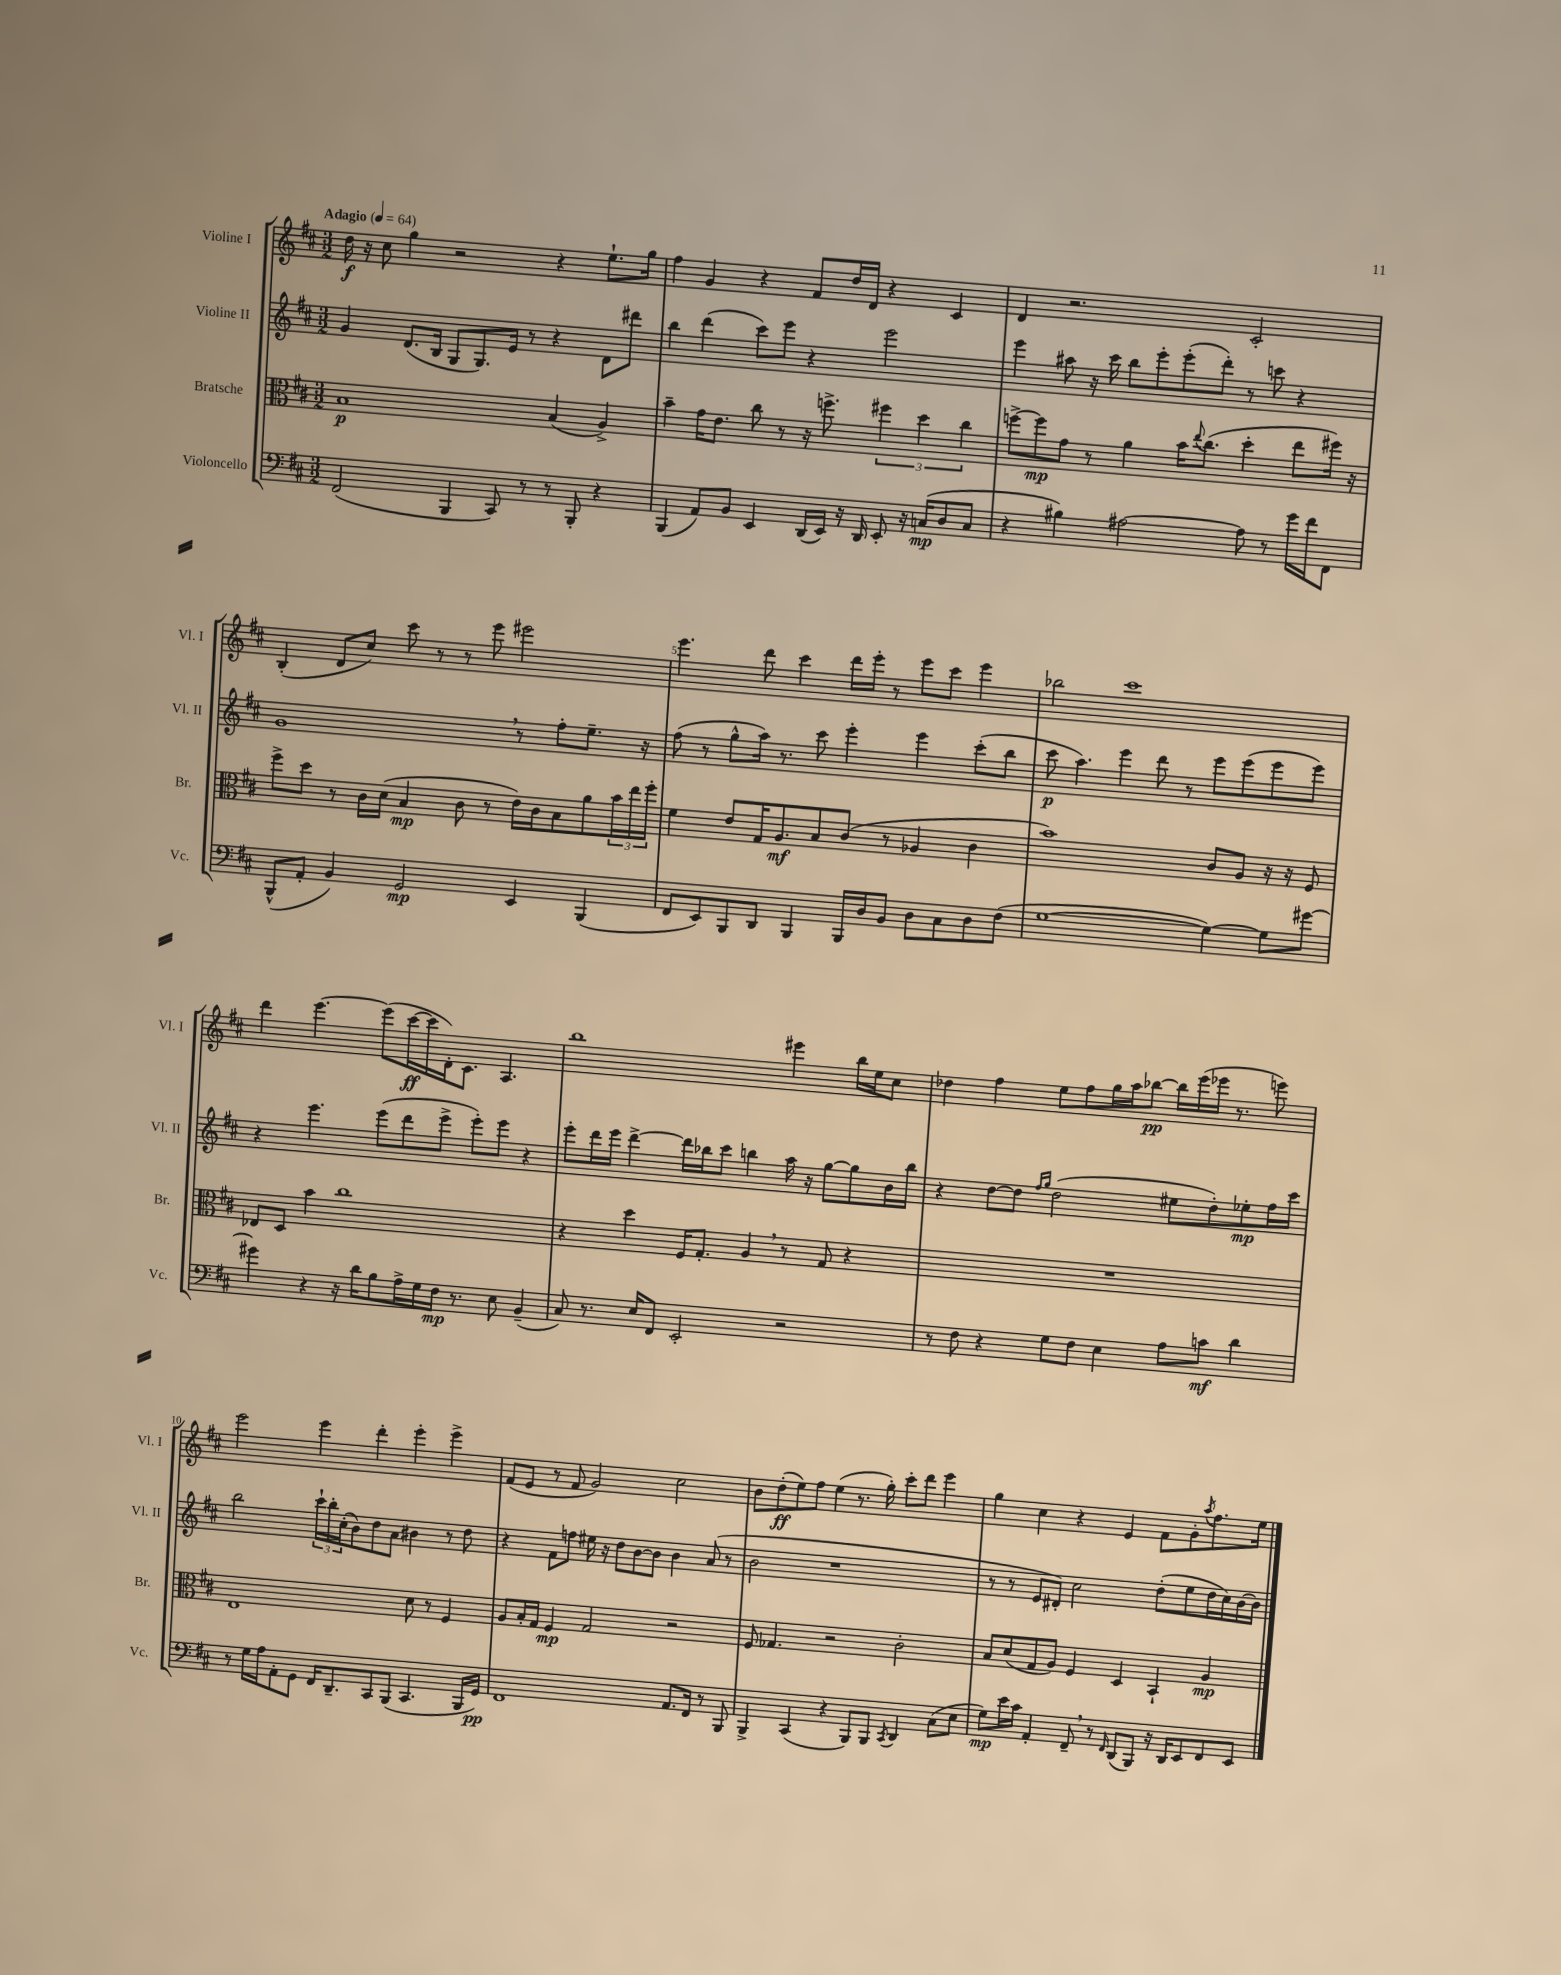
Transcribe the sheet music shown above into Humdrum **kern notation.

**kern	**dynam	**kern	**dynam	**kern	**dynam	**kern	**dynam
*part4	*part4	*part3	*part3	*part2	*part2	*part1	*part1
*staff4	*staff4	*staff3	*staff3	*staff2	*staff2	*staff1	*staff1
*I"Violoncello	*	*I"Bratsche	*	*I"Violine II	*	*I"Violine I	*
*I'Vc.	*	*I'Br.	*	*I'Vl. II	*	*I'Vl. I	*
*clefF4	*	*clefC3	*	*clefG2	*	*clefG2	*
*k[f#c#]	*	*k[f#c#]	*	*k[f#c#]	*	*k[f#c#]	*
*M3/2	*	*M3/2	*	*M3/2	*	*M3/2	*
*MM64	*	*MM64	*	*MM64	*	*MM64	*
=1	=1	=1	=1	=1	=1	=1	=1
!	!	!	!	!	!	!LO:TX:a:B:t=Adagio	!
(2FF#/	.	1B	p	4g/	.	16dd\	f
.	.	.	.	.	.	16r	.
.	.	.	.	.	.	8cc#\	.
.	.	.	.	(8.d/L	.	4gg\	.
.	.	.	.	16B/Jk	.	.	.
4BBB/	.	.	.	8G/L	.	2r	.
.	.	.	.	8.G/)	.	.	.
8CC#/)	.	.	.	.	.	.	.
.	.	.	.	16e/Jk	.	.	.
8r	.	.	.	8r	.	.	.
8r	.	(4B/	.	4r	.	4r	.
8BBB'/	.	.	.	.	.	.	.
4r	.	4A^/)	.	8d\L	.	8.ee`\L	.
.	.	.	.	8ddd#X\J	.	.	.
.	.	.	.	.	.	16gg\Jk	.
=2	=2	=2	=2	=2	=2	=2	=2
(4BBB/	.	4b~\	.	4bb\	.	4ff#\	.
8AA/L)	.	16g\KL	.	(4ddd\	.	4g/	.
.	.	8.e\J	.	.	.	.	.
8BB/J	.	.	.	.	.	.	.
4EE/	.	8cc#\	.	8ccc#\L)	.	4r	.
.	.	8r	.	8eee\J	.	.	.
(16DD/LL	.	16r	.	4r	.	8f#/L	.
16EE/JJ)	.	8.ffn^\	.	.	.	.	.
16r	.	.	.	.	.	16dd/L	.
16DD/	.	.	.	.	.	16d/JJ	.
8EE'/	.	6ff#X\	.	2eee\	.	4r	.
16r	.	.	.	.	.	.	.
.	.	6dd\	.	.	.	.	.
(16Cn/KL	mp	.	.	.	.	.	.
8D/	.	.	.	.	.	4c#/	.
.	.	6cc#\	.	.	.	.	.
8C/J	.	.	.	.	.	.	.
=3	=3	=3	=3	=3	=3	=3	=3
4r	.	[8ffn^\L	.	4eee\	.	4d/	.
.	.	8ff\]	mp	.	.	.	.
4B#X\)	.	8g\J	.	8aa#X\	.	2.r	.
.	.	8r	.	16r	.	.	.
.	.	.	.	16ccc#\	.	.	.
[2A#X\	.	4a\	.	8bb\L	.	.	.
.	.	.	.	8eee'\	.	.	.
.	.	16b\KL	.	(8eee'\	.	.	.
.	.	8qqee/	.	.	.	.	.
.	.	(8.cc#\J	.	.	.	.	.
.	.	.	.	8ddd'\J)	.	.	.
8A#\]	.	4dd'\	.	8r	.	2c#'/	.
8r	.	.	.	8cccn\	.	.	.
16g\LL	.	8ee\L	.	4r	.	.	.
16f#\J	.	.	.	.	.	.	.
8FF#\J	.	16ff#X\Jk)	.	.	.	.	.
.	.	16r	.	.	.	.	.
!!LO:LB:g=z
=4	=4	=4	=4	=4	=4	=4	=4
(8BBB^^/L	.	8ff#^\L	.	1g,	.	(4B'/	.
8AA'/J	.	8dd\J	.	.	.	.	.
4BB/)	.	8r	.	.	.	8d/L	.
.	.	16c#\LL	.	.	.	8cc#/J)	.
.	.	(16d\JJ	.	.	.	.	.
2GG/	mp	4B/	mp	.	.	8ccc#\	.
.	.	.	.	.	.	8r	.
.	.	8c#\	.	.	.	8r	.
.	.	8r	.	.	.	8eee\	.
4EE/	.	16e\LL)	.	8r	.	2eee#X\	.
.	.	16c#\J	.	.	.	.	.
.	.	8B\	.	8ff#'\L	.	.	.
(4BBB/	.	8a\	.	8.ee~\J	.	.	.
.	.	24b\L	.	.	.	.	.
.	.	24ee\	.	.	.	.	.
.	.	.	.	16r	.	.	.
.	.	24ff#'\JJ	.	.	.	.	.
=5	=5	=5	=5	=5	=5	=5	=5
8FF#/L	.	4f#\	.	(8ff#\	.	4.eee\	.
8EE/)	.	.	.	8r	.	.	.
8BBB/	.	8e/L	.	8gg^^\L	.	.	.
8DD/J	.	16G/K	.	16aa\Jk)	.	8ddd\	.
.	.	8.A/	mf	8.r	.	.	.
4BBB/	.	.	.	.	.	4ccc#\	.
.	.	8B/	.	8ccc#\	.	.	.
16BBB/LL	.	(8c#/J	.	4eee'\	.	16ddd\LL	.
16D/J	.	.	.	.	.	16eee'\JJ	.
8BB/J	.	8r	.	.	.	8r	.
8D\L	.	4A-X/	.	4eee\	.	8eee\L	.
8C#\	.	.	.	.	.	8ccc#\J	.
8D\	.	4c#\	.	(8ccc#'\L	.	4eee\	.
(8F#\J	.	.	.	8bb\J	.	.	.
=6	=6	=6	=6	=6	=6	=6	=6
[1G	.	1b)	.	8ccc#\	p	2bb-X\	.
.	.	.	.	4.aa\)	.	.	.
.	.	.	.	4eee\	.	1ccc#	.
.	.	.	.	8ddd\	.	.	.
.	.	.	.	8r	.	.	.
4G\_)	.	8c#/L	.	8eee\L	.	.	.
.	.	8A/J	.	(8eee\	.	.	.
8G\L]	.	16r	.	8eee\	.	.	.
.	.	16r	.	.	.	.	.
[8g#X\J	.	8F#/	.	8eee\J)	.	.	.
!!LO:LB:g=z
=7	=7	=7	=7	=7	=7	=7	=7
4g#X\]	.	8E-X/L	.	4r	.	4ddd\	.
.	.	8D/J	.	.	.	.	.
4r	.	4b\	.	4.eee\	.	[4.eee\	.
16r	.	1cc#	.	.	.	.	.
16d\KL	.	.	.	.	.	.	.
8B\	.	.	.	(8eee\L	.	(8eee\L]	.
16A^\L	.	.	.	8ddd\	.	[16ccc#\L	ff
16G\	.	.	.	.	.	16ccc#\]	.
16F#\JJ	mp	.	.	8eee^\J	.	16d'\J)	.
8.r	.	.	.	.	.	8.c#\J	.
.	.	.	.	8eee'\L)	.	.	.
8E\	.	.	.	8eee\J	.	4.A/	.
(4BB~/	.	.	.	4r	.	.	.
=8	=8	=8	=8	=8	=8	=8	=8
8C#/)	.	4r	.	8eee'\L	.	1bb	.
8.r	.	.	.	16ddd\L	.	.	.
.	.	.	.	16eee\JJ	.	.	.
.	.	4dd\	.	[4ddd^\	.	.	.
16E/KL	.	.	.	.	.	.	.
8FF#/J	.	.	.	.	.	.	.
2EE'/	.	16F#/KL	.	16ddd\LL]	.	.	.
.	.	8.G'/J	.	16bb-X\J	.	.	.
.	.	.	.	8ccc#\J	.	.	.
.	.	4A,/	.	4bbn\	.	.	.
2r	.	8r	.	16aa\	.	4eee#X\	.
.	.	.	.	16r	.	.	.
.	.	8G/	.	[8gg\L	.	.	.
.	.	4r	.	8gg\]	.	16bb\LL	.
.	.	.	.	.	.	16ee\J	.
.	.	.	.	16b\L	.	8cc#\J	.
.	.	.	.	16bb\JJ	.	.	.
=9	=9	=9	=9	=9	=9	=9	=9
8r	.	1.r	.	4r	.	4dd-X\	.
8F#\	.	.	.	.	.	.	.
4r	.	.	.	[8dd\L	.	4ff#\	.
.	.	.	.	8dd\J]	.	.	.
.	.	.	.	16qqff#/LL	.	.	.
.	.	.	.	16qqgg/JJ	.	.	.
8G\L	.	.	.	(2dd\	.	8ee\L	.
8F#\J	.	.	.	.	.	8ff#\	.
4E\	.	.	.	.	.	16gg\L	.
.	.	.	.	.	.	16aa\J	.
.	.	.	.	.	.	[8bb-X\J	pp
8A\L	.	.	.	8ee#X\L	.	16bb-\LL]	.
.	.	.	.	.	.	(16eee\	.
8cn\J	mf	.	.	8dd'\)	.	16eee-X\JJ	.
.	.	.	.	.	.	8.r	.
4d\	.	.	.	8ee-X'\	mp	.	.
.	.	.	.	16ff#\L	.	8eeen\)	.
.	.	.	.	16ccc#\JJ	.	.	.
!!LO:LB:g=z
=10	=10	=10	=10	=10	=10	=10	=10
8r	.	1E	.	2bb\	.	2eee\	.
16G\LL	.	.	.	.	.	.	.
16A\J	.	.	.	.	.	.	.
8AA'\	.	.	.	.	.	.	.
8GG\J	.	.	.	.	.	.	.
16FF#/KL	.	.	.	24ccc#`\LL	.	4eee\	.
.	.	.	.	24bb'\	.	.	.
8.DD~/	.	.	.	.	.	.	.
.	.	.	.	(24cc#'\J	.	.	.
.	.	.	.	8b\)	.	.	.
8CC#/	.	.	.	8dd\	.	4ddd'\	.
(8BBB/J	.	.	.	8a\J	.	.	.
4.CC#/	.	8d\	.	4b#X\	.	4eee'\	.
.	.	8r	.	.	.	.	.
.	.	4F#/	.	8r	.	4eee^\	.
16BBB/LL	.	.	.	8dd\	.	.	.
16GG/JJ)	pp	.	.	.	.	.	.
=11	=11	=11	=11	=11	=11	=11	=11
1FF#	.	8A/L	.	4r	.	(8f#/L	.
.	.	16B'/L	.	.	.	8e/J	.
.	.	16G/JJ	.	.	.	.	.
.	.	4F#/	mp	8f#\L	.	8r	.
.	.	.	.	8ffn\J	.	8f#/	.
.	.	2G/	.	16ee#X\	.	2g/)	.
.	.	.	.	16r	.	.	.
.	.	.	.	8dd\L	.	.	.
.	.	.	.	[8b\	.	.	.
.	.	.	.	8b\J]	.	.	.
8.AA/L	.	2r	.	4b\	.	2cc#\	.
16FF#/Jk	.	.	.	.	.	.	.
8r	.	.	.	(8a/	.	.	.
8BBB/	.	.	.	8r	.	.	.
=12	=12	=12	=12	=12	=12	=12	=12
4BBB^/	.	8F#/	.	2b\	.	8b\L	.
.	.	4.G-X/	.	.	.	(8dd'\	ff
(4CC#/	.	.	.	.	.	8ee\)	.
.	.	.	.	.	.	8ff#\J	.
4r	.	2r	.	1r	.	(4ee\	.
8BBB/L)	.	.	.	.	.	8.r	.
8BBB/J	.	.	.	.	.	.	.
.	.	.	.	.	.	16gg'\)	.
8qCC#/	.	.	.	.	.	.	.
4DD/	.	2c#'\	.	.	.	8ccc#'\L	.
.	.	.	.	.	.	8ddd\J	.
(8C#\L	.	.	.	.	.	4eee\	.
8E\J	.	.	.	.	.	.	.
=13	=13	=13	=13	=13	=13	=13	=13
8G\L)	mp	8B/L	.	8r	.	4gg\	.
16e\L	.	(8d/	.	8r	.	.	.
16c#\JJ	.	.	.	.	.	.	.
4AA'/	.	8G/	.	8e/L	.	4cc#\	.
.	.	8A/J)	.	8d#X'/J)	.	.	.
8FF#~,/	.	4F#/	.	2cc#\	.	4r	.
8r	.	.	.	.	.	.	.
16qqFF#/	.	.	.	.	.	.	.
(8DD/L	.	4D/	.	.	.	4e/	.
8BBB/J)	.	.	.	.	.	.	.
16r	.	4BB`/	.	(8dd'\L	.	8f#\L	.
16DD/KL	.	.	.	.	.	.	.
8EE/	.	.	.	8ee\	.	8g'\	.
.	.	.	.	.	.	8qaa/	.
8FF#/	.	4A/	mp	16dd\L	.	8.ff#\	.
.	.	.	.	16cc#\)	.	.	.
8EE/J	.	.	.	[16b\	.	.	.
.	.	.	.	16b\JJ]	.	16ee\Jk	.
==	==	==	==	==	==	==	==
*-	*-	*-	*-	*-	*-	*-	*-
